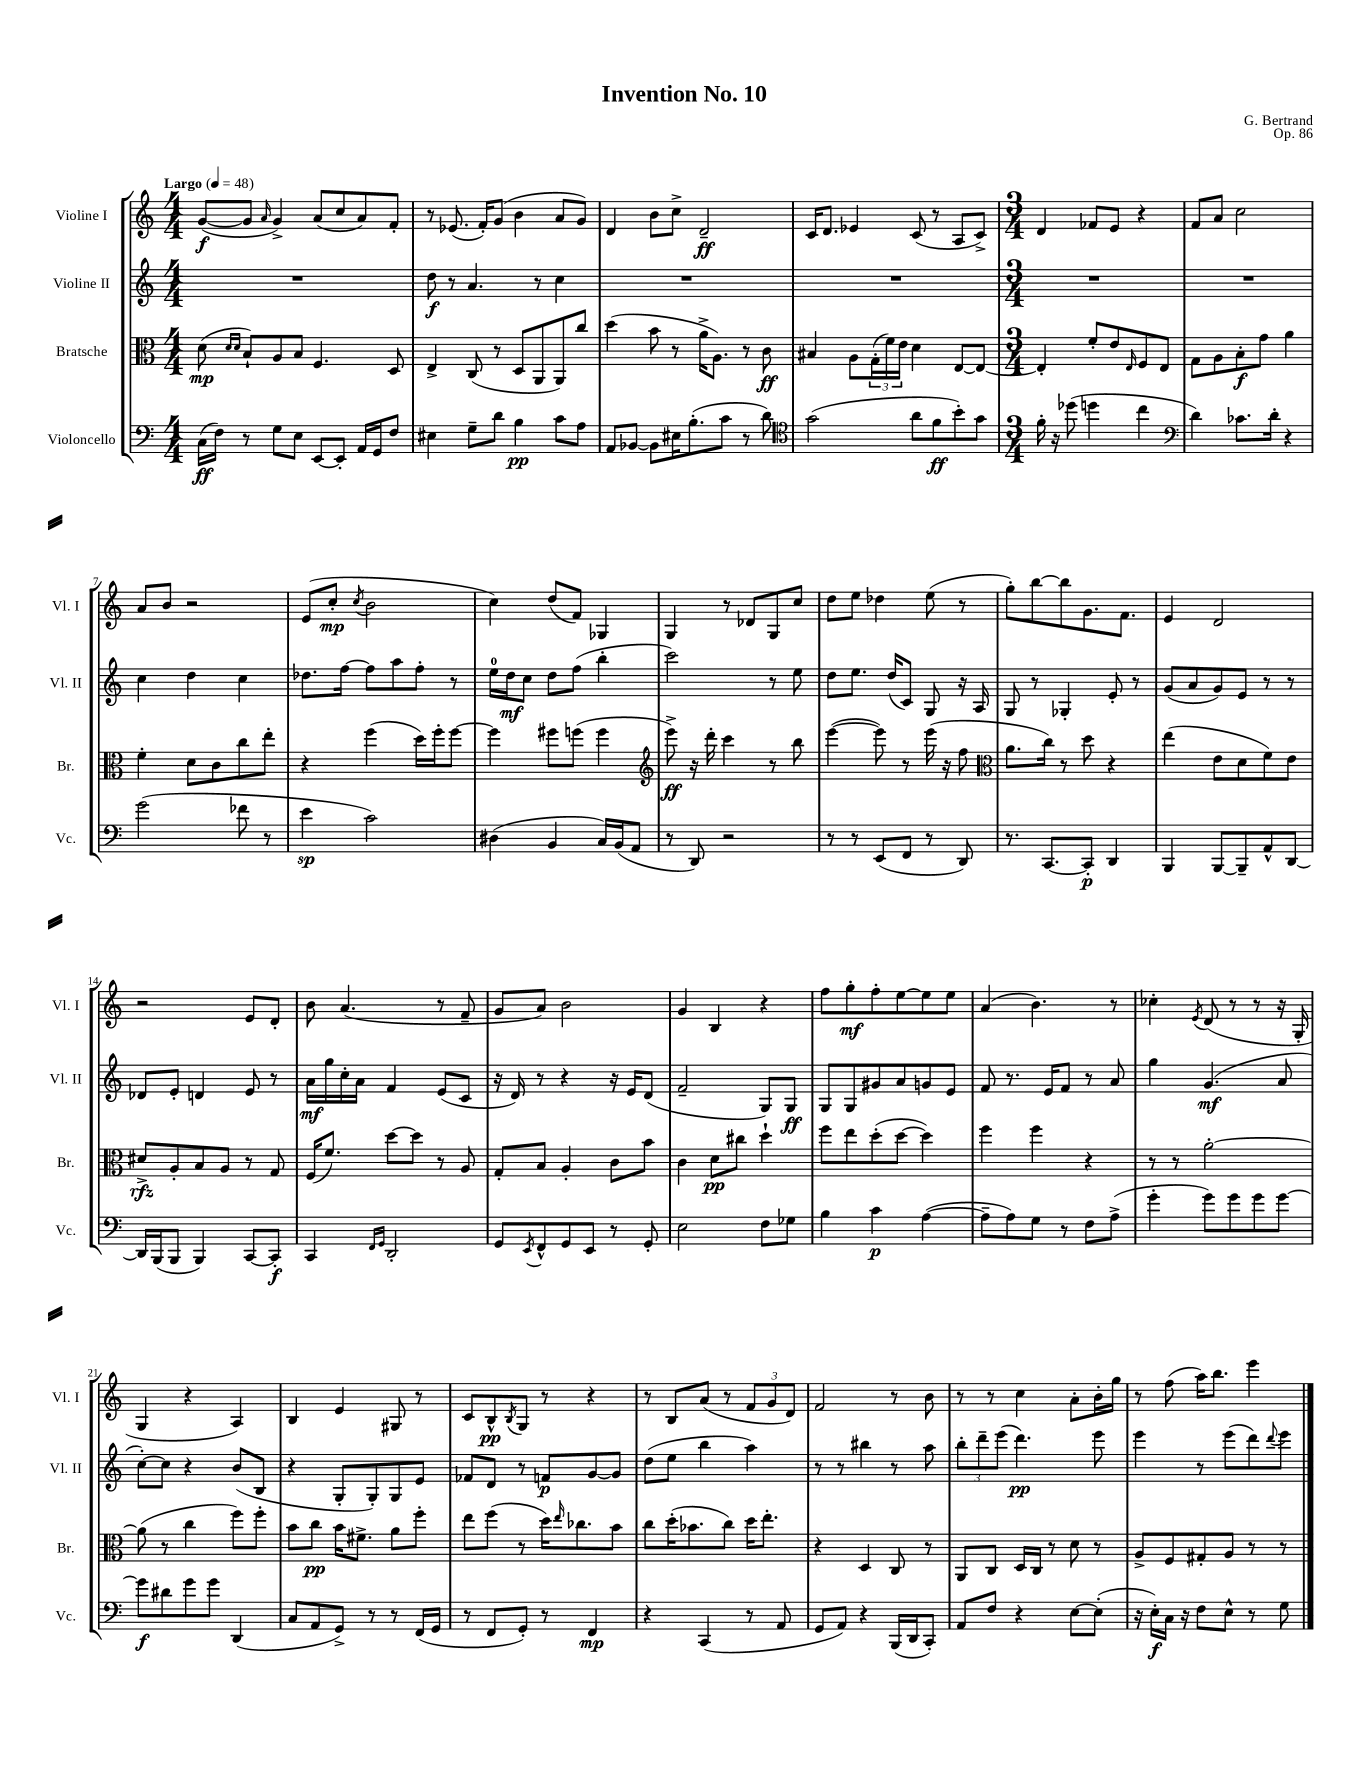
\header { title = "Invention No. 10" composer = "G. Bertrand" opus = "Op. 86" }
<<
\new StaffGroup <<
\new Staff = "s0" \with { instrumentName = "Violine I" shortInstrumentName = "Vl. I" } {
    \clef treble \key c \major \numericTimeSignature \time 4/4 \tempo "Largo" 4 = 48
    g'8~\f( g'8 \grace { a'16 } g'4->) a'8( c''8 a'8) f'8-. |
    r8 ees'8.( f'16-.) g'8( b'4 a'8 g'8) |
    d'4 b'8 c''8-> d'2--\ff |
    c'16 d'8. ees'4 c'8( r8 a8 c'8->) |
    \numericTimeSignature \time 3/4 d'4 fes'8 e'8 r4 |
    f'8 a'8 c''2 |
    a'8 b'8 r2 |
    e'8( c''8-.\mp \acciaccatura { c''8 } b'2 |
    c''4) d''8( f'8) ges4 |
    g4 r8 des'8 g8 c''8 |
    d''8 e''8 des''4 e''8( r8 |
    g''8-.) b''8~ b''8 g'8. f'8. |
    e'4 d'2 |
    r2 e'8 d'8-. |
    b'8 a'4.( r8 f'8-- |
    g'8 a'8) b'2 |
    g'4 b4 r4 |
    f''8 g''8-.\mf f''8-. e''8~ e''8 e''8 |
    a'4( b'4.) r8 |
    ces''4-. \acciaccatura { e'8 } d'8( r8 r8 r16 g16-. |
    g4 r4 a4) |
    b4 e'4 gis8 r8 |
    c'8 b8-^\pp \acciaccatura { b8 } g8 r8 r4 |
    r8 b8 a'8( r8 \tuplet 3/2 { f'8 g'8 d'8) } |
    f'2 r8 b'8 |
    r8 r8 c''4 a'8-. b'16-. g''16 |
    r8 f''8( a''16) b''8. e'''4 \bar "|." |
}
\new Staff = "s1" \with { instrumentName = "Violine II" shortInstrumentName = "Vl. II" } {
    \clef treble \key c \major \numericTimeSignature \time 4/4
    R1 |
    d''8\f r8 a'4. r8 c''4 |
    R1 |
    R1 |
    \numericTimeSignature \time 3/4 R2. |
    R2. |
    c''4 d''4 c''4 |
    des''8. f''16~ f''8 a''8 f''8-. r8 |
    e''16-0 d''16\mf c''8 d''8 f''8( b''4-. |
    c'''2) r8 e''8 |
    d''8 e''8. d''16( c'8) g8 r16 a16 |
    g8 r8 ges4-. e'8-. r8 |
    g'8( a'8 g'8) e'8 r8 r8 |
    des'8 e'8-. d'4 e'8 r8 |
    a'16\mf g''16 c''16-. a'16 f'4 e'8( c'8 |
    r16 d'16) r8 r4 r16 e'16 d'8( |
    f'2-- g8) g8\ff |
    g8 g8 gis'8 a'8 g'8 e'8 |
    f'8 r8. e'16 f'8 r8 a'8 |
    g''4 g'4.\mf( a'8 |
    c''8~-.) c''8 r4 b'8( b8 |
    r4 g8-. g8-.) g8 e'8 |
    fes'8 d'8 r8 f'8\p g'8~ g'8 |
    d''8( e''8 b''4 a''4) |
    r8 r8 bis''4 r8 a''8 |
    \tuplet 3/2 { b''8-. d'''8-- e'''8( } d'''4.\pp) e'''8 |
    e'''4 r8 e'''8( d'''8) \appoggiatura { d'''8 } e'''8 \bar "|." |
}
\new Staff = "s2" \with { instrumentName = "Bratsche" shortInstrumentName = "Br." } {
    \clef alto \key c \major \numericTimeSignature \time 4/4
    d'8\mp( \grace { d'16 d'16 } b8-!) a8 b8 f4. d8 |
    e4-> c8( r8 d8 a,8 a,8) c''8 |
    d''4( b'8 r8 a'16-> a8.) r8 c'8\ff |
    bis4 a8 \tuplet 3/2 { g16-.( f'16) e'16 } d'4 e8~ e8~ |
    \numericTimeSignature \time 3/4 e4-. f'8-. e'8 \grace { e16 } f8 e8 |
    g8 a8 b8-.\f g'8 a'4 |
    f'4-. d'8 c'8 c''8 e''8-. |
    r4 f''4( d''16) f''16-. f''8~ |
    f''4 fis''8 f''8( f''4 |
    \clef treble e'''8->\ff) r16 d'''16-. c'''4 r8 b''8 |
    e'''4~( e'''8) r8 e'''16( r16 f''8 |
    \clef alto a'8. c''16) r8 d''8 r4 |
    e''4( e'8 d'8 f'8) e'8 |
    dis'8->\rfz a8-. b8 a8 r8 g8 |
    f16( f'8.) d''8~ d''8 r8 a8 |
    g8-. b8 a4-. c'8 b'8 |
    c'4 d'8\pp cis''8 d''4-! |
    f''8 e''8 d''8-.( d''8~ d''4) |
    f''4 f''4 r4 |
    r8 r8 a'2~-. |
    a'8( r8 c''4 f''8) f''8-. |
    b'8 c''8\pp b'16 fis'8.-> a'8 f''8-. |
    e''8 f''8( r8 d''16) \grace { e''16 } ces''8. b'8 |
    c''8 d''16-.( bes'8. c''8) d''16 e''8.-. |
    r4 d4 c8 r8 |
    a,8 c8 d16 c16 r8 d'8 r8 |
    a8-> f8 gis8-. a8 r8 r8 \bar "|." |
}
\new Staff = "s3" \with { instrumentName = "Violoncello" shortInstrumentName = "Vc." } {
    \clef bass \key c \major \numericTimeSignature \time 4/4
    c16\ff( f16) r8 g8 e8 e,8~ e,8-. a,16 g,16 f8 |
    eis4 g8-- d'8 b4\pp c'8 a8 |
    a,8 bes,8~ bes,8 eis16 b8.-.( c'8 r8 d'8) |
    \clef tenor g'2( a'8 f'8\ff b'8-.) g'8 |
    \numericTimeSignature \time 3/4 f'16-. r16 des''8( d''4 c''4 |
    \clef bass d'4) ces'8. d'16-. r4 |
    g'2( fes'8 r8 |
    e'4\sp c'2) |
    dis4( b,4 c16) b,16( a,8 |
    r8 d,8) r2 |
    r8 r8 e,8( f,8 r8 d,8) |
    r8. c,8.~ c,8-.\p d,4 |
    b,,4 b,,8~ b,,8-- a,8-^ d,8~ |
    d,16 b,,16( b,,8 b,,4) c,8~ c,8-.\f |
    c,4 \grace { f,16 g,16 } d,2-. |
    g,8 \acciaccatura { e,8 } f,8-^ g,8 e,8 r8 g,8-. |
    e2 f8 ges8 |
    b4 c'4\p a4~( |
    a8-- a8) g8 r8 f8 a8->( |
    g'4-. g'8) g'8 g'8 g'8~ |
    g'8\f dis'8 g'8 g'8 d,4( |
    c8 a,8 g,8->) r8 r8 f,16( g,16 |
    r8 f,8 g,8-.) r8 f,4\mp |
    r4 c,4( r8 a,8 |
    g,8 a,8) r4 b,,16( d,16 c,8-.) |
    a,8 f8 r4 e8~ e8-.( |
    r16 e16-.\f) c16 r16 f8 e8-^ r8 g8 \bar "|." |
}
>>
>>
